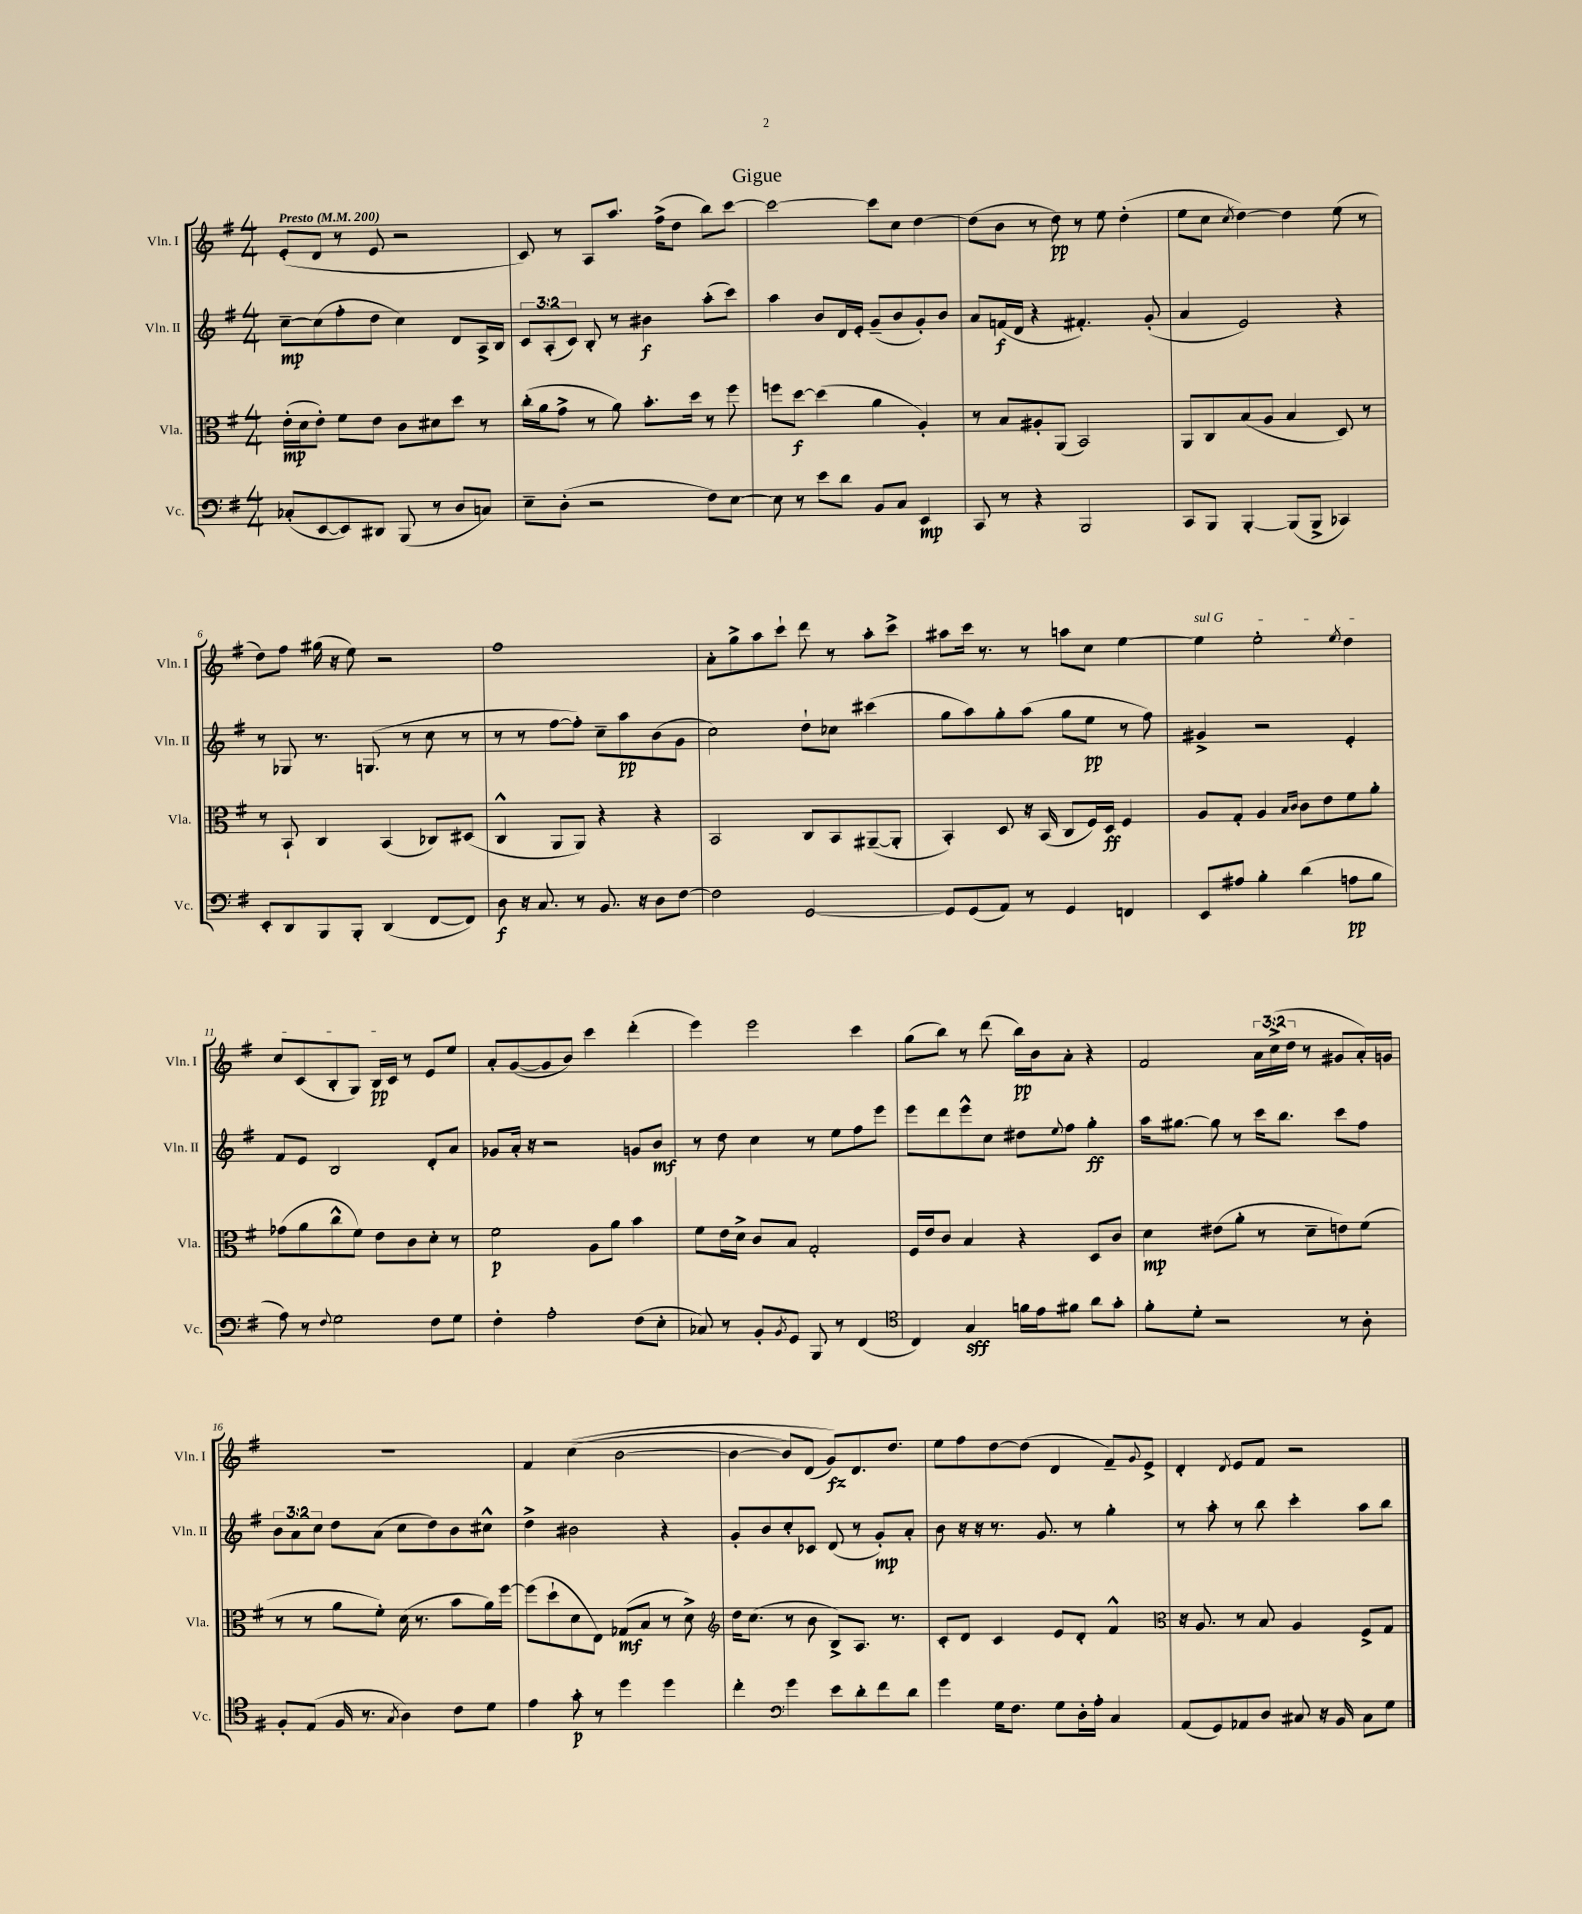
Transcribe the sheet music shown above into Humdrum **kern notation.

**kern	**kern	**kern	**kern
*staff4	*staff3	*staff2	*staff1
*clefF4	*clefC3	*clefG2	*clefG2
*k[f#]	*k[f#]	*k[f#]	*k[f#]
*M4/4	*M4/4	*M4/4	*M4/4
*MM200	*MM200	*MM200	*MM200
(8C-'/L	(16e'\LL	[8cc~\L	(8e'/L
.	16d\J	.	.
[8EE/	8e'\J)	(8cc\]	8d/J
8EE/])	8f#\L	8ff#'\	8r
8DD#/J	8e\J	8dd\J	8e/
(8BBB/	8c\L	4cc\)	2r
8r	8d#\	.	.
8D/L	8dd\J	8d/L	.
8C/J)	8r	16A^/L	.
.	.	16B/JJ	.
=	=	=	=
8E~\L	(16cc'\LL	12c/L	8c/)
.	16a\J	.	.
.	.	(12A'/	.
(8D'\J	8g^\J	.	8r
.	.	12c/J)	.
2r	8r	8B'/	8A/L
.	8a\)	8r	8.aa/J
.	8.b'\L	4b#\	.
.	.	.	(16ff#^\LK
.	.	.	8dd\J
.	16dd\Jk	.	.
8F#\L)	8r	(8aa'\L	8bb\L)
[8E\J	8ff#\	8ccc\J)	[8ccc\J
=	=	=	=
8E\]	8ff\L	4aa\	2ccc\_
8r	[8dd\J	.	.
8e\L	(4dd\]	8b/L	.
8d\J	.	16d/L	.
.	.	16e'/JJ	.
8BB/L	4a\	(8g~/L	8ccc\]L
8C/J	.	8b/	8cc\J
4EE/	4A'/)	8g'/)	[4dd\
.	.	8b/J	.
=	=	=	=
8CC/	8r	8a/L	(8dd\]L
8r	8B/L	(16f/L	8b\J
.	.	16d/JJ	.
4r	8A#'/	4r	8r
.	(8AA/J	.	8dd\)
2BBB/	2BB/)	4.f#'/)	8r
.	.	.	8ee\
.	.	.	(4dd'\
.	.	(8g'/	.
=	=	=	=
8CC/L	8AA/L	4a/	8ee\L
8BBB/J	8C/	.	8cc\J
.	.	.	8qcc/
[4BBB'/	(8B/	2e/)	[4dd\)
.	8A/J	.	.
(8BBB/]L	4B/	.	4dd\]
8BBB^/J	.	.	.
4CC-/)	8D/)	4r	(8ee\
.	8r	.	8r
=	=	=	=
8EE'/L	8r	8r	8dd\L)
8DD/	8BB`/	8G-/	8ff#\J
8BBB/	4C/	8.r	(16gg#\
.	.	.	16r
8BBB'/J	.	.	8ee\)
.	.	(8.G/	.
(4DD/	(4BB/	.	2r
.	.	8r	.
[8FF#/L	8C-/L)	8cc\	.
8FF#/]J)	(8D#/J	8r	.
=	=	=	=
8D\	4C^^/	8r	1ff#
16r	.	8r	.
8.C/	.	.	.
.	8AA/L	[8ff#\L	.
8r	8AA/J)	8ff#'\]J)	.
8.BB/	4r	8cc~\L	.
.	.	8aa\	.
16r	.	.	.
8D\L	4r	(8b\	.
[8F#\J	.	8g\J	.
=	=	=	=
2F#\]	2BB/	2cc\)	8a'\L
.	.	.	8gg^\
.	.	.	8aa\
.	.	.	8ccc`\J
[2GG/	8C/L	8dd`\L	8ddd\
.	8BB/	8cc-\J	8r
.	([8AA#~/	(4ccc#\	8aa'\L
.	8AA#'/]J	.	8ccc^\J
=	=	=	=
8GG/]L	4BB'/)	8gg\L	8aa#\L
(8GG/	.	8aa\)	16ccc\Jk
.	.	.	8.r
8AA/J)	8D/	8gg'\	.
8r	16r	(8aa\J	8r
.	(16BB/	.	.
4GG/	8C/L	8gg\L	8aa\L
.	16F#/L)	8ee\J	8cc\J
.	16D/JJ	.	.
4FF/	4F#/	8r	[4ee\
.	.	8ff#\)	.
=	=	=	=
8EE/L	8A/L	4g#^/	4ee\]
8A#/J	8G'/J	.	.
4B'\	4A/	2r	2ee'\
.	16qqB/LL	.	.
.	16qqc/JJ	.	.
(4d\	8c\L	.	.
.	8e\	.	.
.	.	.	8qee/
8A\L	8f#\	4e'/	4dd\
8B\J	8a'\J	.	.
=	=	=	=
8A\)	(8g-\L	8f#/L	8cc/L
8r	8a\	8e/J	(8c/
8qqF#/	.	.	.
2G\	8cc^^\	2B/	8B'/
.	8f#\J)	.	8G/J)
.	8e\L	.	16B/LL
.	.	.	16c/JJ
.	8c\	.	8r
8F#\L	8d'\J	8d'/L	8e/L
8G\J	8r	8a/J	8ee/J
=	=	=	=
4F#'\	2f#\	8g-/L	8a'/L
.	.	16a'/Jk	([8g/
.	.	16r	.
2A'\	.	2r	8g/]
.	.	.	8b/J)
.	8A\L	.	4ccc\
.	8a\J	.	.
(8F#\L	4b\	8g/L	(4ddd'\
8E'\J	.	8b/J	.
=	=	=	=
8C-/)	8f#\L	8r	4eee\)
8r	16e\L	8dd\	.
.	16d^\JJ	.	.
8BB'/L	8c/L	4cc\	2eee\
8qBB/	.	.	.
8GG/J	8B/J	.	.
8BBB/	2G'/	8r	.
8r	.	8ee\L	.
(4FF#/	.	8ff#\	4ccc\
.	.	8eee\J	.
=	=	=	=
*clefC4	*	*	*
4C/)	16F#/LL	8eee\L	(8gg\L
.	16e/J	.	.
.	8c/J	8ddd\	8bb\J)
4G/	4B/	8eee^^\	8r
.	.	8cc\J	(8ddd\
16f\LL	4r	8dd#\L	16bb\LL)
16e\J	.	.	16b\J
.	.	8qqee/	.
8f#\J	.	8ff#\J	8a'\J
8a\L	8D/L	4gg'\	4r
8g'\J	8c/J	.	.
=	=	=	=
8f#'\L	4d\	16aa\LK	2f#/
.	.	[8.gg#\J	.
8d'\J	.	.	.
2r	(8e#\L	8gg#\]	.
.	8a'\J	8r	.
.	8r	16ccc\LK	24a\LL
.	.	.	(24cc^\
.	.	8.bb\J	.
.	.	.	24dd\JJ
.	8d~\L	.	8r
8r	8e\)	8ccc\L	8g#/L
8A'\	(8f#\J	8ff#\J	16a'/L)
.	.	.	16g/JJ
=	=	=	=
8F#'/L	8r	12b\L	1r
.	.	12a\	.
(8E/J	8r	.	.
.	.	12cc\J	.
16F#/	8a\L	8dd\L	.
8.r	.	.	.
.	8f#'\J)	(8a\J	.
8qG/	.	.	.
4A\)	(16d\	8cc\L	.
.	8.r	.	.
.	.	8dd\)	.
8c\L	8b\L	8b\	.
8d\J	16a\L)	8cc#^^\J	.
.	[16ff#\JJ	.	.
=	=	=	=
4e\	(8ff#\]L	4dd^\	4f#/
.	8dd`\	.	.
8g'\	8d\	2b#\	&((4cc\
8r	8E\J)	.	.
4dd\	(8G-/L	.	[2b\
.	8B/J	.	.
4dd\	8r	4r	.
.	8d^\)	.	.
=	=	=	=
*	*clefG2	*	*
4cc'\	16dd\LK	8g'/L	4b\_
.	(8.cc\J	.	.
.	.	8b/	.
*clefF4	*	*	*
4g\	8r	8cc'/	8b/]L)
.	8b\	8c-/J	(8d/J
8e\L	8B^/L)	(8d/	8g/L)&)
8d'\	8.A/J	8r	8.d/
8f#\	.	8g'/L)	.
.	8.r	.	8.dd/J
8d\J	.	8a'/J	.
=	=	=	=
4g\	8c'/L	8b\	8ee\L
.	8d/J	16r	8ff#\
.	.	16r	.
16G\LK	4c/	8.r	[8dd\
8.F#\J	.	.	.
.	.	.	(8dd\]J
.	.	8.g/	.
8G\L	8e/L	.	4d/
16D'\L	8d'/J	8r	.
16A'\JJ	.	.	.
4C/	4f#^^/	4gg'\	8f#~/L)
.	.	.	8qqg/
.	.	.	8e^/J
=	=	=	=
*	*clefC3	*	*
(8AA/L	16r	8r	4d'/
.	8.A/	.	.
8GG/)	.	8aa'\	.
.	.	.	8qd/
8AA-/	8r	8r	8e/L
8D/J	8B/	8bb\	8f#/J
8C#/	4A/	4ccc'\	2r
16r	.	.	.
16BB/	.	.	.
8C#\L	8F#^/L	8aa\L	.
8G\J	8G/J	8bb\J	.
==	==	==	==
*-	*-	*-	*-
